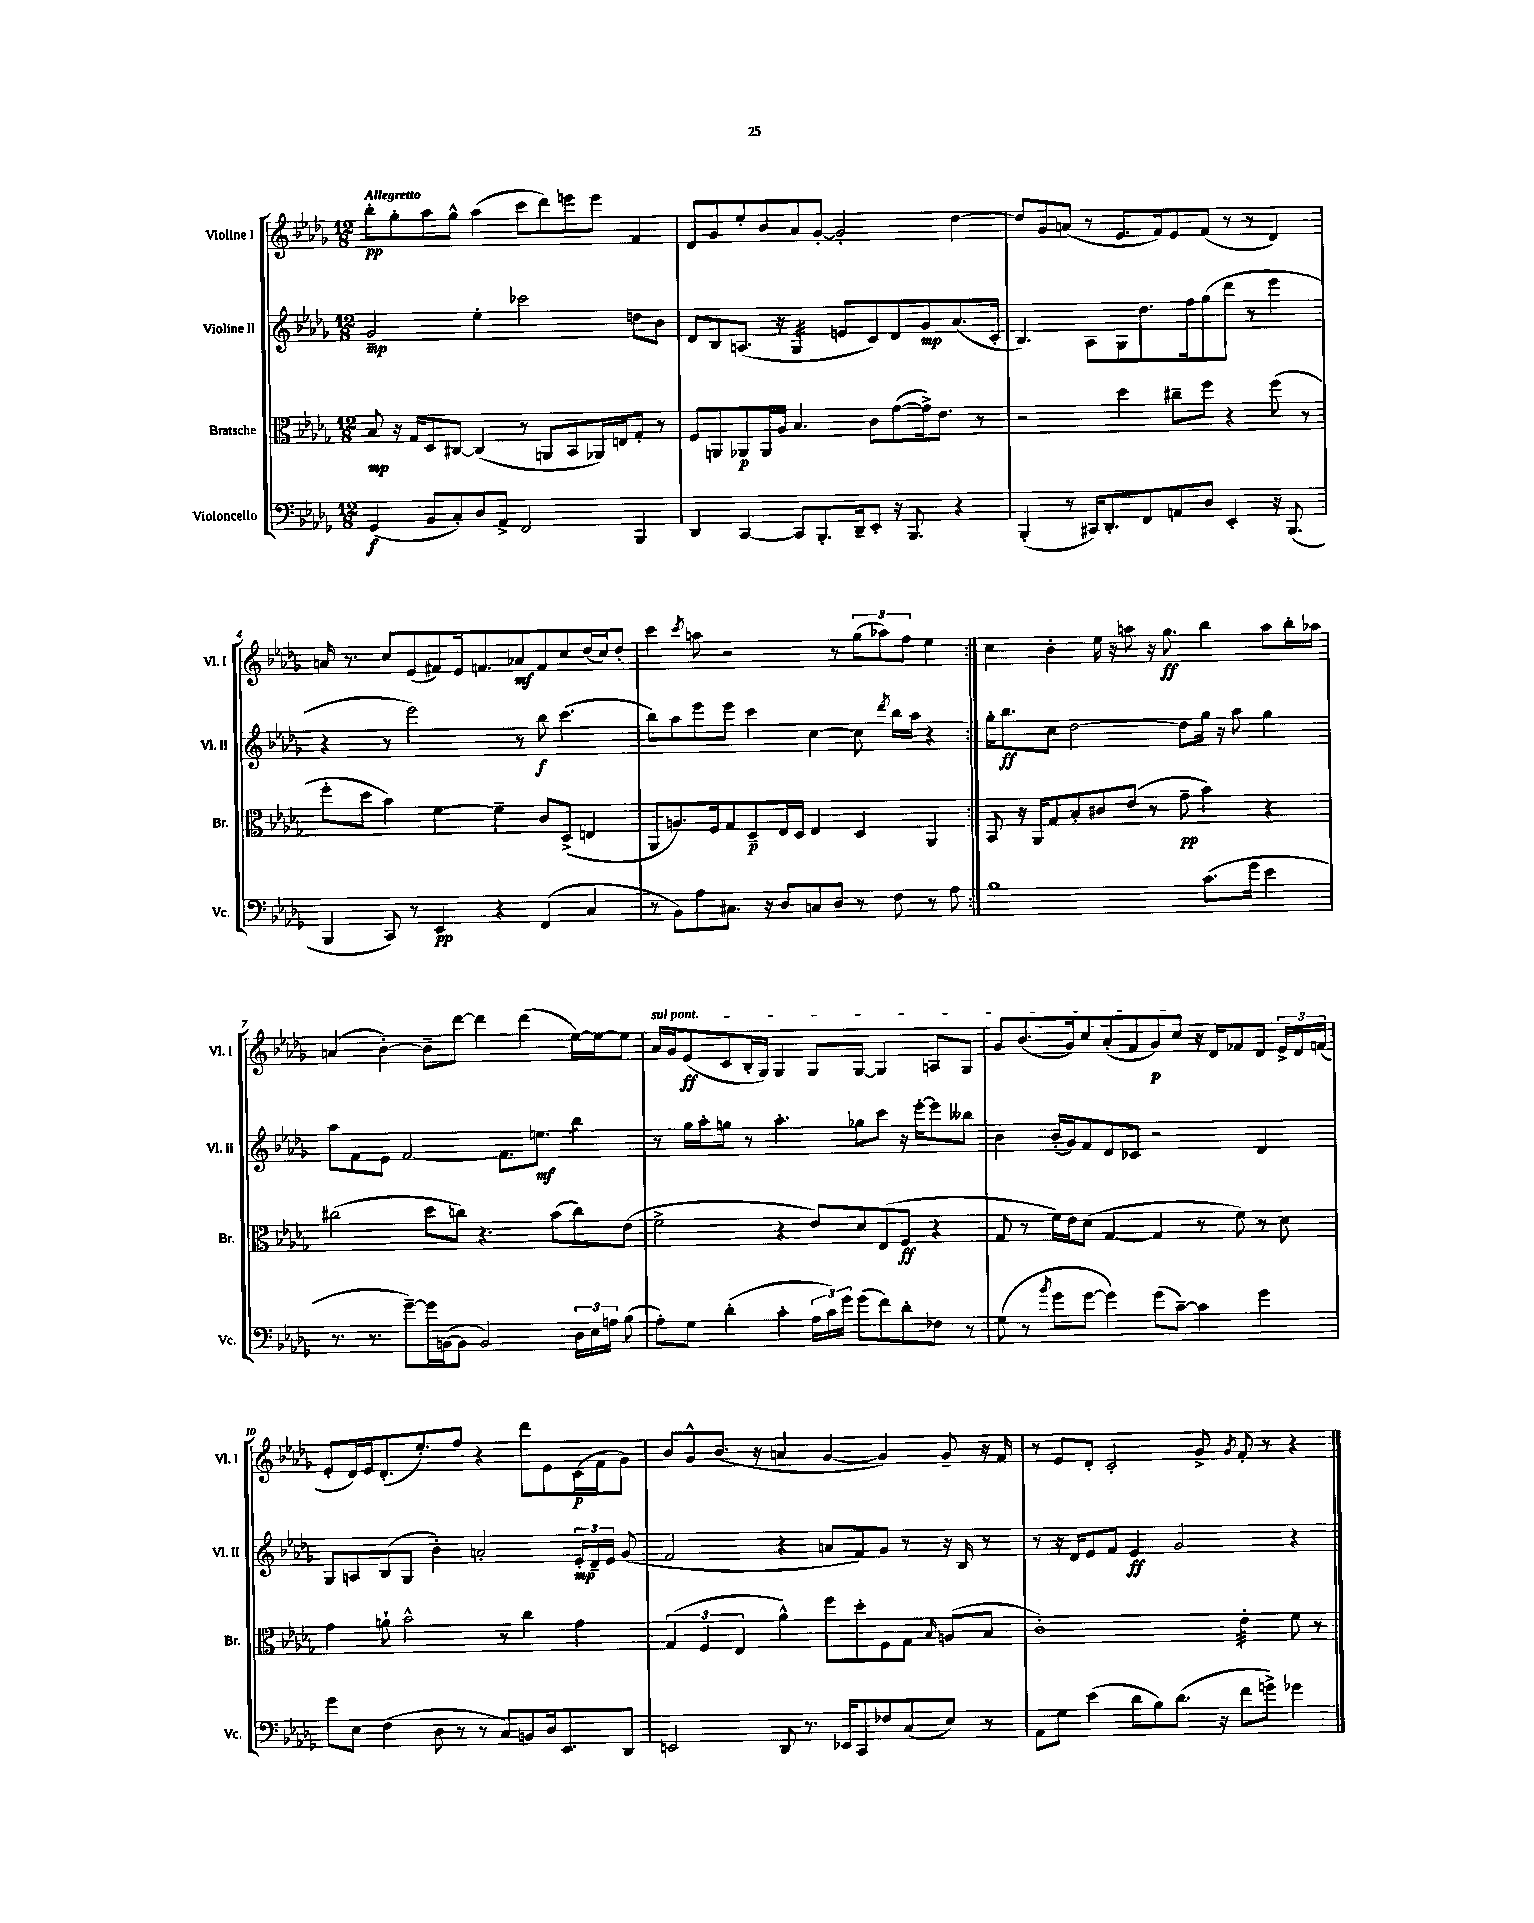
<<
\new StaffGroup <<
\new Staff = "s0" \with { instrumentName = "Violine I" shortInstrumentName = "Vl. I" } {
    \clef treble \key des \major \numericTimeSignature \time 12/8 \tempo "Allegretto"
    \autoBeamOff \repeat volta 2 { bes''8[-.\pp ges''8-. aes''8 ges''8]-^ aes''4( c'''8[ des'''8) e'''8 e'''8] f'4 |
    des'8[ ges'8 ees''8-. bes'8 aes'8 ges'8]~-. ges'2-. des''4~ |
    des''8[ ges'8 a'8]( r8 ees'8.[ f'16) ees'8 f'8]( r8 r8 des'4) |
    a'16 r8. c''8[ ees'8( fis'8) ees'16 f'8. aes'8\mf f'8 c''8 des''16( c''16) des''8]-. |
    c'''4 \acciaccatura { c'''8 } a''8 r2 r8 \tuplet 3/2 { ges''8[( aes''8) f''8] } ees''4 | }
    c''4 bes'4-. ees''16 r16 a''8 r16 ges''8.\ff bes''4 a''8[ bes''16-. aes''16] |
    a'4( bes'4~-.) bes'8[-- des'''8]~ des'''4 des'''4( ees''16[~) ees''16~ ees''8] |
    \once \override TextSpanner.bound-details.left.text = \markup { \italic "sul pont." } aes'16[\startTextSpan ges'16 ees'8\ff( c'8 bes16-. ges16]) ges4 ges8[ ges8]~ ges4 a8[ ges8] |
    ges'8[ bes'8.( ges'16) c''8 aes'8-.( f'8 ges'8\p) c''8]\stopTextSpan r16 des'16[ fes'8 des'8] \tuplet 3/2 { ees'16[-> des'16 f'16]( } |
    ees'8[-. des'16) ees'16 des'8.-.( ees''8.-.) f''8] r4 des'''8[ ees'8 c'16\p( f'16 ges'8]) |
    bes'8[ ges'8-^ bes'8.]( r16 a'4 ges'4~ ges'4) ges'8-- r16 f'16 |
    r8 ees'8[ des'8]-. c'2-. ges'8-> \acciaccatura { ges'8 } f'8-. r8 r4 \bar "|." |
}
\new Staff = "s1" \with { instrumentName = "Violine II" shortInstrumentName = "Vl. II" } {
    \clef treble \key des \major \numericTimeSignature \time 12/8
    \autoBeamOff \repeat volta 2 { ges'2--\mp ees''4-. ces'''2 d''8[ bes'8] |
    des'8[ bes8 a8.]( r16 ges4:32 e'8[ c'8) des'8 ges'8\mp aes'8.( c'16]-. |
    bes4.) aes8[ ges8 des''8. f''16 ges''8( des'''8] r8 ees'''4 |
    r4 r8 ees'''2) r8 bes''8\f c'''4.( |
    bes''8[) aes''8 ees'''8 ees'''8] c'''4 c''4~ c''8 \acciaccatura { des'''8 } bes''16[ aes''16] r4 | }
    ges''16[-. bes''8.\ff c''8] des''2~ des''8[ ges''16] r16 aes''8 ges''4 |
    aes''8[ f'8 ees'8] f'2~ f'8.[ e''8.]\mf bes''4:8 |
    r8 ges''16[ aes''16-. g''8] r8 aes''4.-. ges''8[ c'''8] r16 ees'''16[~-. ees'''8 beses''8] |
    bes'4 bes'16[-.( ges'16) f'8 des'8 ces'8] r2 des'4 |
    ges8[ a8 bes8( ges8] bes'4-.) a'2-. \tuplet 3/2 { ees'16[-.\mp des'16-- ees'16] } ges'8( |
    f'2 r4 a'8[ f'8) ges'8] r8 r16 bes16 r8 |
    r8 r16 des'16[ ees'8 f'8] ees'4\ff ges'2 r4 \bar "|." |
}
\new Staff = "s2" \with { instrumentName = "Bratsche" shortInstrumentName = "Br." } {
    \clef alto \key des \major \numericTimeSignature \time 12/8
    \autoBeamOff \repeat volta 2 { bes8\mp r16 ges16[ des8 cis8]~ cis4( r8 a,8[ bes,8 aes,16) e16 ges8]-. r8 |
    f8[ a,8 aes,8\p aes,16 aes16] bes4. c'8[ ges'8~( ges'16->) ees'8.] r8 |
    r2 des''4 cis''8[-- f''8] r4 f''8( r8 |
    f''8[-. des''8] bes'4) f'4~ f'4-- c'8[ des8]->( e4 |
    aes,8[ a8.) f16 ges8 des8--\p ees16 des16] ees4 des4 aes,4 | }
    bes,8 r16 aes,16[ ges8 bes8-. cis'8 ees'8]( r8 ges'8--\pp bes'4) r4 |
    cis''2( des''8[ c''8]) r4. bes'8[( c''8) ees'8]( |
    f'2-> r4 ees'8[) des'8 ees8( f8]\ff r4 |
    ges8 r8 f'16[) ees'16 des'8]( ges4~ ges4 r8 f'8) r8 des'8 |
    ges'4 a'8-! bes'2-^ r8 c''4 ges'4 |
    \tuplet 3/2 { ges4( f4 ees4 } aes'4-^) f''8[ des''8-. f8 ges8] \grace { bes16 } a8[( bes8] |
    c'1-.) ees'4:32-. f'8 r8 \bar "|." |
}
\new Staff = "s3" \with { instrumentName = "Violoncello" shortInstrumentName = "Vc." } {
    \clef bass \key des \major \numericTimeSignature \time 12/8
    \autoBeamOff \repeat volta 2 { ges,4\f( bes,8[ c8-.) des8 aes,8]-> f,2 bes,,4 |
    des,4 c,4~ c,8[ bes,,8.-. des,16-- ees,8]-. r16 bes,,8. r4 |
    bes,,4-.( r8 cis,16[) des,8.-. f,8 a,8 des8] ees,4-. r16 bes,,8.( |
    bes,,4 c,8) r8 ees,4\pp r4 f,4( c4 |
    r8 bes,8[) aes8 cis8.] r16 des8[ c8 des8] r8 f8 r8 aes8 | }
    bes1 c'8.[( ges'16] ees'4 |
    r8. r8. ges'8[~--) ges'16 b,16~( b,8] b,2) \tuplet 3/2 { des16[ ees16 a16] } bes8( |
    aes8[-.) ges8] des'4-.( c'4-. \tuplet 3/2 { aes16[ c'16) ges'16] } ges'8[( f'8) des'8-. fes8] r8 |
    ges8( r8 \acciaccatura { bes'8 } ges'8[ ges'8]~ ges'4) ges'8[( c'8]~--) c'4 ges'4 |
    ges'8[ ees8] f4( des8 r8 r8 c8[) b,8 des16 ees,8. des,8] |
    e,2 des,8 r8. ees,16[ c,8 fes8 c8( ees8]) r8 |
    aes,8[ ges8] ees'4( des'8[ bes8) des'8.]( r16 f'8[ g'8]->) ges'4 \bar "|." |
}
>>
>>
